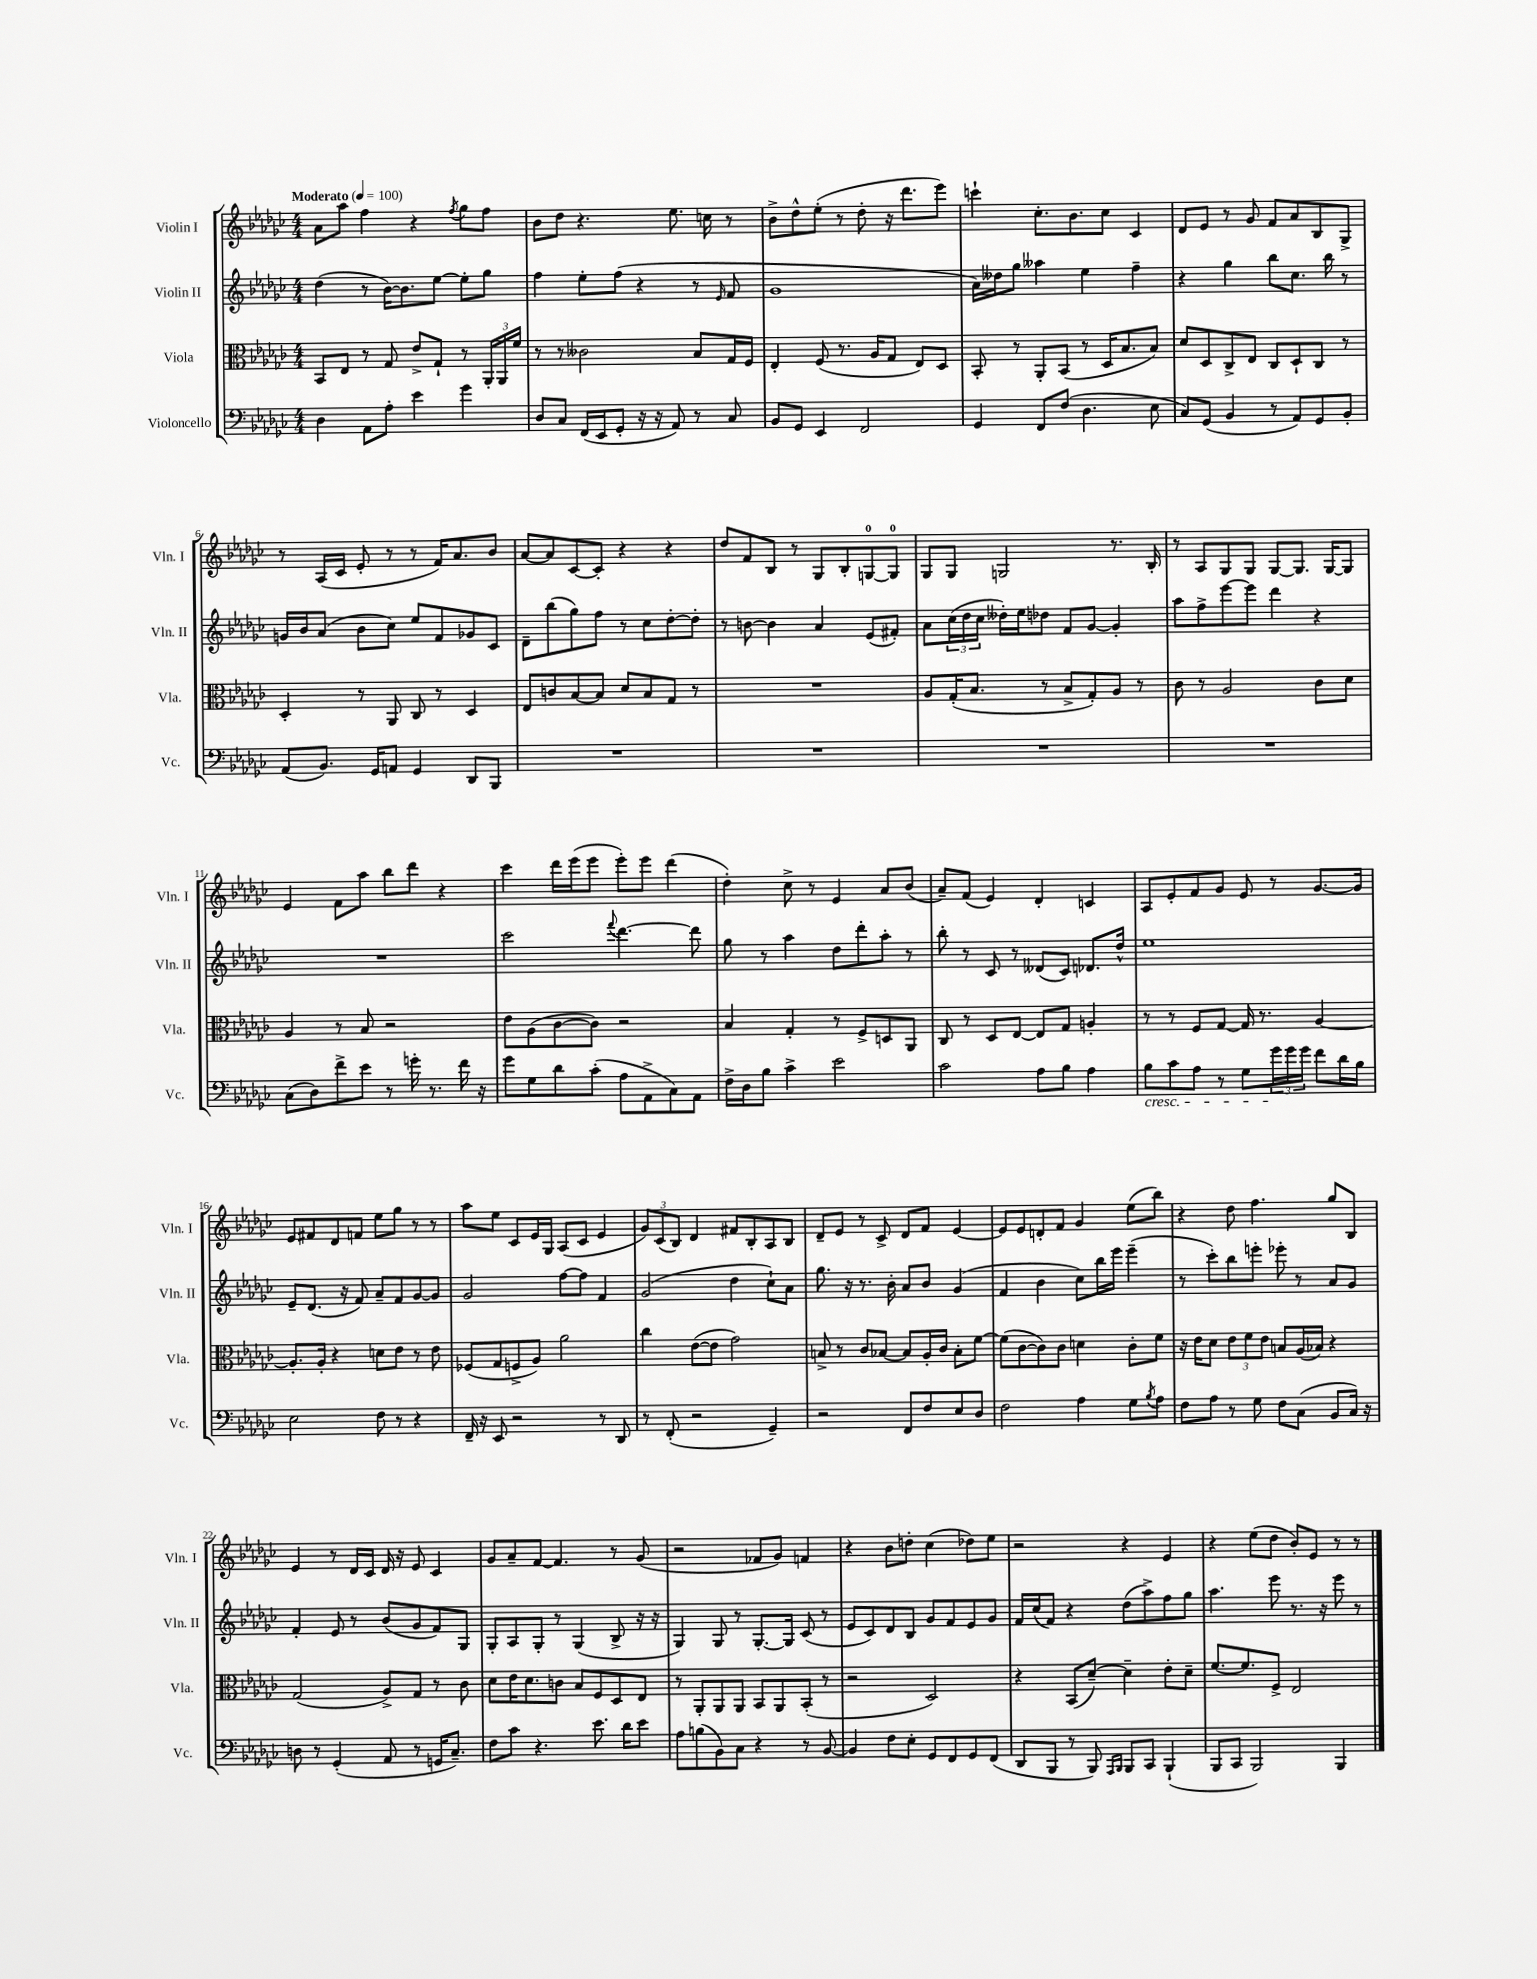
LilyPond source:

<<
\new StaffGroup <<
\new Staff = "s0" \with { instrumentName = "Violin I" shortInstrumentName = "Vln. I" } {
    \clef treble \key ges \major \numericTimeSignature \time 4/4 \tempo "Moderato" 4 = 100
    aes'8 aes''8 f''4 r4 \acciaccatura { f''8 } ges''8 f''8 |
    bes'8 des''8 r4. ees''8. c''16 r8 |
    bes'8-> des''8-^ ees''8-.( r8 des''8-. r16 des'''8. ees'''8) |
    c'''4-! ces''8.-. bes'8. ces''8 ces'4 |
    des'8 ees'8 r8 ges'8 f'8 aes'8 bes8 ges8-> |
    r8 aes16( ces'16 ees'8-. r8 r8 f'16) aes'8. bes'8 |
    aes'8~ aes'8 ces'8~ ces'8-. r4 r4 |
    des''8 f'8 bes8 r8 ges8 bes8-. g8-0~ g8-0 |
    ges8 ges8 g2 r8. bes16-. |
    r8 aes8 ges8 ges8 ges8~ ges8. ges16~ ges8 |
    ees'4 f'8 aes''8 bes''8 des'''8 r4 |
    ces'''4 des'''16 ees'''16( ees'''8 ees'''8-.) ees'''8 des'''4( |
    des''4-.) ces''8-> r8 ees'4 aes'8 bes'8( |
    aes'8--) f'8( ees'4) des'4-. c'4 |
    aes8 ees'8-. f'8 ges'8 ees'8 r8 ges'8.~ ges'16 |
    ees'8 fis'8 des'8 f'8 ees''8 ges''8 r8 r8 |
    aes''8 ees''8 ces'8 ees'16 ges16 aes8( ces'8 ees'4 |
    \tuplet 3/2 { ges'8) ces'8( bes8) } des'4 fis'8 bes8-. aes8 bes8 |
    des'8-- ees'8 r8 ces'8-> des'8 f'8 ees'4~ |
    ees'8 ees'8 d'8-. f'8 ges'4 ees''8( bes''8) |
    r4 des''8 f''4. ges''8 bes8 |
    ees'4 r8 des'16 ces'16 des'16 r16 ees'8 ces'4 |
    ges'8 aes'8-- f'8~ f'4. r8 ges'8( |
    r2 fes'8 ges'8) f'4 |
    r4 bes'8 d''8-. ces''4( des''8) ees''8 |
    r2 r4 ees'4 |
    r4 ees''8( des''8 bes'8-.) ees'8 r8 r8 \bar "|." |
}
\new Staff = "s1" \with { instrumentName = "Violin II" shortInstrumentName = "Vln. II" } {
    \clef treble \key ges \major \numericTimeSignature \time 4/4
    des''4( r8 bes'16~) bes'8. ees''8~ ees''8-. ges''8 |
    f''4 ees''8-. f''8( r4 r8 \grace { ees'16 } f'8 |
    ges'1 |
    aes'16) deses''16 ges''8 aeses''4 ees''4 f''4-- |
    r4 ges''4 bes''8 ces''8. bes''16 r8 |
    g'16 bes'16 aes'8( bes'8 ces''8) ees''8 f'8 ges'8 ces'8 |
    des'8-- bes''8( ges''8) f''8 r8 ces''8 des''8~-. des''8-. |
    r8 b'8~ b'4 aes'4 ees'8( fis'8-.) |
    aes'8 \tuplet 3/2 { ces''16( des''16 ces''16 } deses''16-.) ees''16 des''8 f'8 ges'8~ ges'4-. |
    aes''8 f''8-> ees'''8~ ees'''8 des'''4 r4 |
    R1 |
    ces'''2 \appoggiatura { f'''8 } des'''4.~ des'''8 |
    ges''8 r8 aes''4 des''8 des'''8-. aes''8-. r8 |
    bes''8-. r8 ces'8 r8 deses'8( ces'8) des'8. des''16-^ |
    ees''1 |
    ees'8-- des'8.( r16 f'8) aes'8-- f'8 ges'8~ ges'8 |
    ges'2 f''8~ f''8 f'4 |
    ges'2( des''4 ces''8-!) aes'8 |
    ges''8. r16 r8. bes'16-. aes'8 bes'8 ges'4( |
    f'4 bes'4 ces''8) bes''16 ees'''16 ees'''4--( |
    r8 ces'''8-.) bes''8 e'''8-. ees'''8-. r8 aes'8 ges'8 |
    f'4-. ees'8 r8 bes'8( ges'8 f'8) ges8 |
    ges8-. aes8 ges8-. r8 ges4( bes8-> r16 r16 |
    ges4) ges8 r8 ges8.~-. ges16 ces'8( r8 |
    ees'8 ces'8) des'8 bes8 ges'8 f'8 ees'8 ges'8 |
    f'16 ces''16( f'8) r4 des''8( aes''8->) f''8 ges''8 |
    aes''4. ees'''8 r8. r16 ees'''8 r8 \bar "|." |
}
\new Staff = "s2" \with { instrumentName = "Viola" shortInstrumentName = "Vla." } {
    \clef alto \key ges \major \numericTimeSignature \time 4/4
    bes,8 ees8 r8 ges8 ees'8-> ges8-! r8 \tuplet 3/2 { aes,16-. aes,16 f'16 } |
    r8 r8 ceses'2 bes8 ges16 f16 |
    ees4-. f8( r8. aes16 ges8 ees8) des8 |
    bes,8-. r8 aes,8-. bes,8( r8 des16 bes8. bes8) |
    des'8 des8 ces8-> ees8 ces8 des8-! ces8 r8 |
    des4-. r8 aes,8 ces8 r8 des4 |
    ees8 c'8 bes8~ bes8 des'8 bes8 ges8 r8 |
    R1 |
    aes8 ges16-.( bes8. r8 bes8-> ges8-.) aes8 r8 |
    ces'8 r8 aes2 ces'8 des'8 |
    aes4 r8 bes8 r2 |
    ees'8 aes8( ces'8~ ces'8) r2 |
    bes4 ges4-. r8 f8-> d8 aes,8 |
    ces8 r8 des8 ees8~ ees8 ges8 a4-. |
    r8 r8 f8 ges8~ ges16 r8. aes4~ |
    aes8.-. aes16-. r4 d'8 ees'8 r8 ees'8 |
    fes8( ges8 f8-> aes8) aes'2 |
    ces''4 ees'8~( ees'8 ges'2) |
    b8-> r8 ces'8 bes8~ bes8 aes16-. ces'16 bes8-. f'8~ |
    f'8( ces'8~ ces'8) ces'8 d'4 ces'8-. f'8 |
    r16 ees'16 des'8 \tuplet 3/2 { ees'8 f'8 ees'8 } b8 aes16( bes16) r4 |
    ges2( aes8->) ges8 r8 ces'8 |
    des'8 ees'16 des'8. c'8 bes8 f8 des8 ees8 |
    r8 aes,8-. aes,8 aes,8 bes,8 aes,8 bes,8-.( r8 |
    r2 des2) |
    r4 bes,8( des'8~--) des'4-- ees'8-. des'8-- |
    f'8.~ f'8. f8-> ees2 \bar "|." |
}
\new Staff = "s3" \with { instrumentName = "Violoncello" shortInstrumentName = "Vc." } {
    \clef bass \key ges \major \numericTimeSignature \time 4/4
    des4 aes,8 aes8-. ees'4 ges'4 |
    des8 ces8 f,16( ees,16 ges,8-. r16 r16 aes,8) r8 ces8 |
    bes,8 ges,8 ees,4 f,2 |
    ges,4 f,8 f8( des4. ees8 |
    ces8) ges,8( bes,4 r8 aes,8) ges,8 bes,8-. |
    aes,8( bes,8.) ges,16 a,8 ges,4 des,8 bes,,8 |
    R1 |
    R1 |
    R1 |
    R1 |
    ces8( des8) f'8-> ees'8 r8 g'16-. r8. f'16 r16 |
    ges'8 ges8 des'8 ces'8-.( aes8 aes,8-> ces8) aes,8 |
    f16-> des16 bes8 ces'4-> ees'2 |
    ces'2 aes8 bes8 aes4 |
    bes8\cresc ces'8 aes8 r8 ges8 \tuplet 3/2 { ges'16\! ges'16 ges'16 } f'8 des'16 bes16 |
    ees2 f8 r8 r4 |
    f,16-- r16 ees,8 r2 r8 des,8 |
    r8 f,8-.( r2 ges,4--) |
    r2 f,8 f8 ees8 des8 |
    f2 aes4 ges8 \acciaccatura { bes8 } aes8 |
    f8 aes8 r8 ges8 f8 ces8( bes,8 ces16) r16 |
    d8 r8 ges,4-.( aes,8 r8 g,16 ces8.--) |
    f8 ces'8 r4. ees'8. des'16 ees'8 |
    aes8 b8( bes,8) ces8 r4 r8 bes,8~ |
    bes,4 f8 ees8-. ges,8 f,8 ges,8 f,8( |
    des,8 bes,,8 r8 bes,,8) \grace { aes,,16 bes,,16 } bes,,8 ces,8 bes,,4-!( |
    bes,,8 ces,8 bes,,2) bes,,4 \bar "|." |
}
>>
>>
